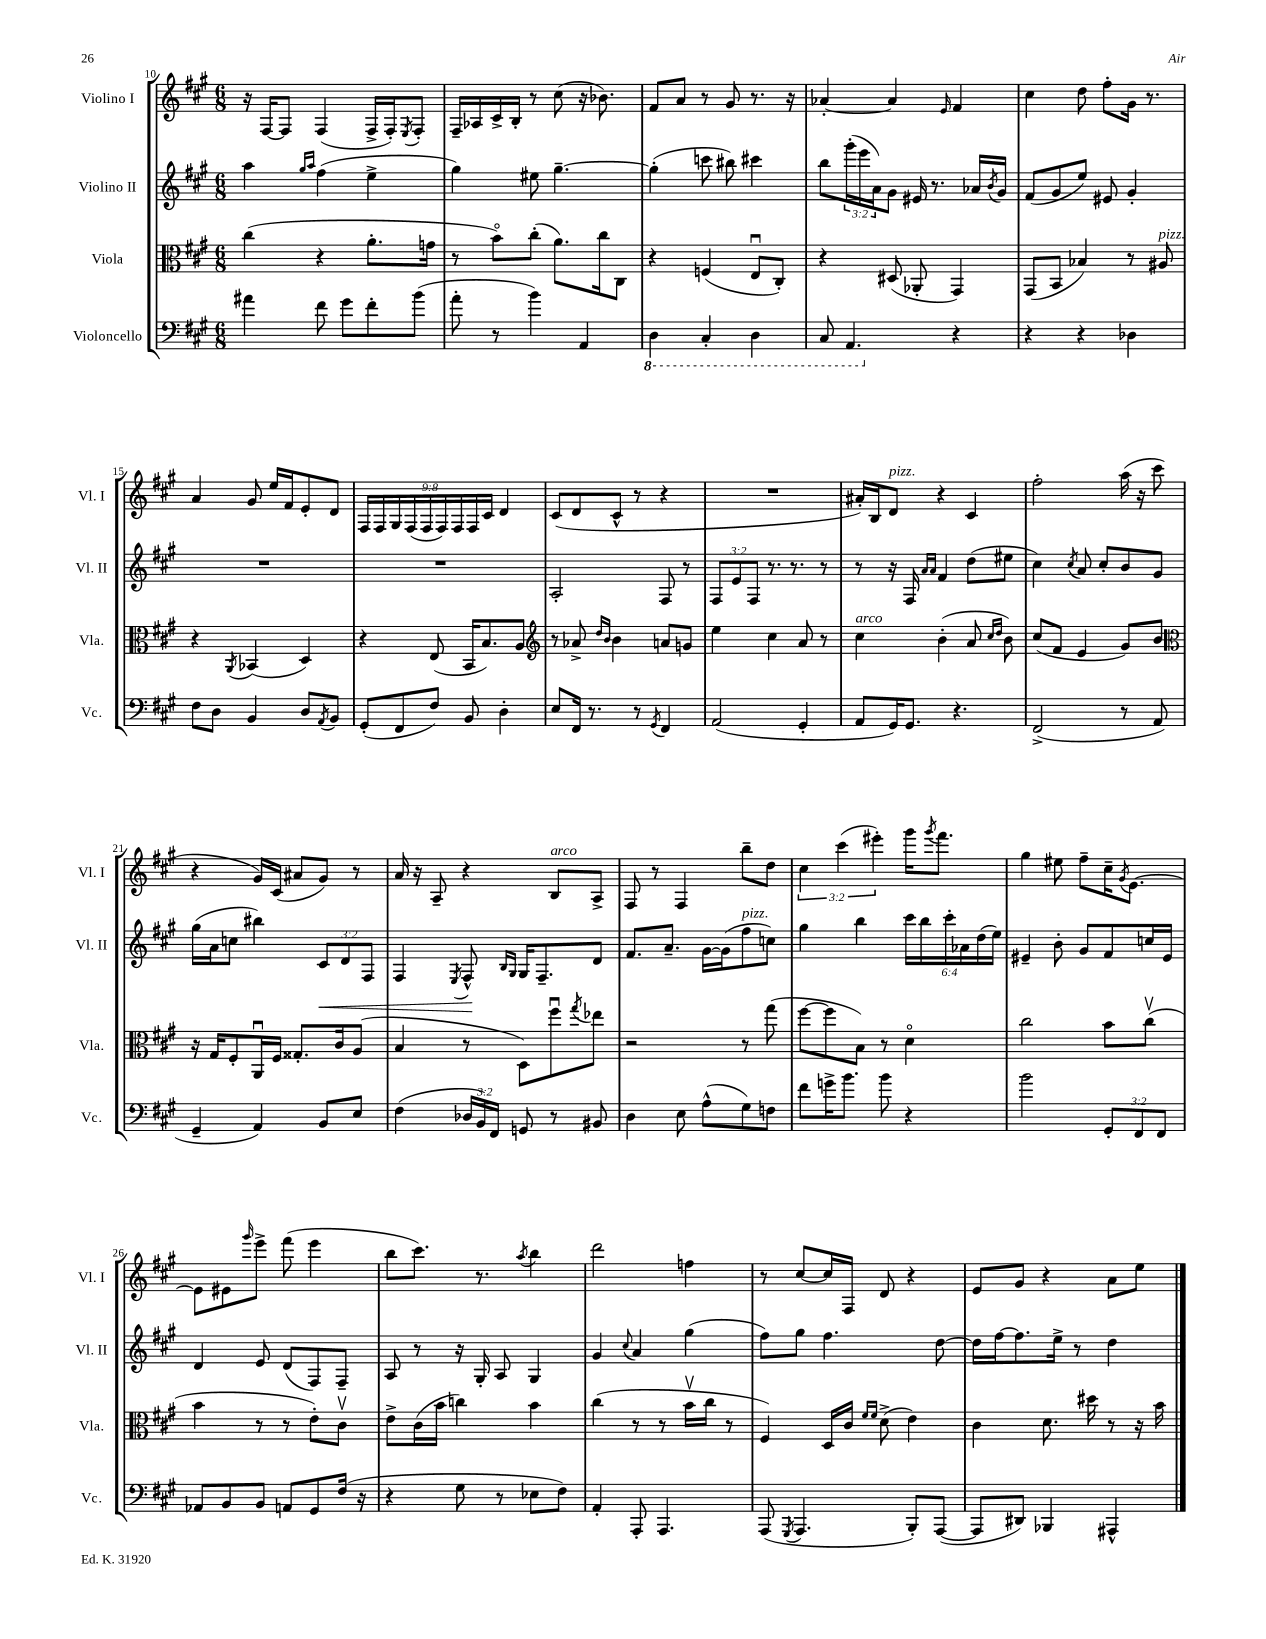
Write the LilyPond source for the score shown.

<<
\new StaffGroup <<
\new Staff = "s0" \with { instrumentName = "Violino I" shortInstrumentName = "Vl. I" } {
    \clef treble \key a \major \numericTimeSignature \time 6/8 \override Staff.TupletNumber.text = #tuplet-number::calc-fraction-text
    r16 fis16~ fis8 fis4( fis16-> fis16-.) \acciaccatura { e8 } fis8-. |
    fis16-- aes16 cis'16-> b16-. r8 cis''8( r16 bes'8.) |
    fis'8 a'8 r8 gis'8 r8. r16 |
    aes'4~-. aes'4 \grace { e'16 } fis'4 |
    cis''4 d''8 fis''8-. gis'16 r8. |
    a'4 gis'8 e''16 fis'16 e'8-. d'8 |
    \tuplet 9/8 { fis16 fis16 gis16 fis16( fis16 fis16) fis16 fis16 cis'16 } d'4 |
    cis'8( d'8 cis'8-^ r8 r4 |
    R2. |
    ais'16-.) b16 d'8^\markup { \italic "pizz." } r4 cis'4 |
    fis''2-. a''16( r16 cis'''8 |
    r4 gis'16) cis'16( ais'8 gis'8) r8 |
    a'16 r16 a8-- r4 b8^\markup { \italic "arco" } a8-> |
    fis8 r8 fis4 b''8-- d''8 |
    \tuplet 3/2 { cis''4 cis'''4( eis'''4-.) } gis'''16 \acciaccatura { gis'''8 } fis'''8. |
    gis''4 eis''8 fis''8-- cis''16-- \acciaccatura { gis'8 } e'8.~ |
    e'8 eis'8 \grace { gis'''16 } e'''8-> fis'''8( e'''4 |
    b''8 cis'''8.) r8. \acciaccatura { a''8 } b''4 |
    d'''2 f''4 |
    r8 cis''8~ cis''16 fis16 d'8 r4 |
    e'8 gis'8 r4 a'8 e''8 \bar "|." |
}
\new Staff = "s1" \with { instrumentName = "Violino II" shortInstrumentName = "Vl. II" } {
    \clef treble \key a \major \numericTimeSignature \time 6/8 \override Staff.TupletNumber.text = #tuplet-number::calc-fraction-text
    a''4 \grace { gis''16 a''16 } fis''4( e''4-> |
    gis''4) eis''8 gis''4.~-- |
    gis''4-.( c'''8 bis''8) cis'''4 |
    b''8 \tuplet 3/2 { gis'''16-.( e'''16 a'16) } gis'8 eis'16 r8. aes'16 \acciaccatura { b'8 } gis'16 |
    fis'8( gis'8 e''8) eis'8 gis'4-. |
    R2. |
    R2. |
    a2-. fis8 r8 |
    \tuplet 3/2 { fis8 e'8 fis8 } r8. r8. r8 |
    r8 r16 fis16 \grace { a'16 a'16 } fis'4 d''8( eis''8 |
    cis''4) \acciaccatura { cis''8 } a'8 cis''8-. b'8 gis'8 |
    gis''16( a'16 c''8 bis''4) \tuplet 3/2 { cis'8\< d'8 fis8 } |
    fis4 \acciaccatura { e8 } fis8-^\! \grace { b16 gis16 } gis16 fis8.-- d'8 |
    fis'8. a'8.-- gis'16~ gis'16( fis''8^\markup { \italic "pizz." } c''8) |
    gis''4 b''4 \tuplet 6/4 { cis'''16 b''16 cis'''16-. aes'16 d''16( e''16) } |
    eis'4-- b'8-. gis'8 fis'8 c''16 eis'16 |
    d'4 e'8 d'8( fis8) fis8-- |
    a8 r8 r16 gis16-. a8 gis4 |
    gis'4 \appoggiatura { cis''8 } a'4 gis''4( |
    fis''8) gis''8 fis''4. d''8~ |
    d''16 fis''16~ fis''8. e''16-> r8 d''4 \bar "|." |
}
\new Staff = "s2" \with { instrumentName = "Viola" shortInstrumentName = "Vla." } {
    \clef alto \key a \major \numericTimeSignature \time 6/8
    cis''4( r4 a'8.-. g'16 |
    r8 b'8\flageolet) cis''8-.( a'8.) cis''16 cis8 |
    r4 f4( e8\downbow cis8-.) |
    r4 dis8( aes,8-. gis,4) |
    gis,8( b,8 bes4) r8 ais8^\markup { \italic "pizz." } |
    r4 \acciaccatura { a,8 } bes,4( d4) |
    r4 e8( b,16 b8.) a8 |
    \clef treble r8 aes'8-> \grace { d''16 b'16 } b'4 a'8 g'8 |
    e''4 cis''4 a'8 r8 |
    cis''4^\markup { \italic "arco" } b'4-.( a'8 \grace { cis''16 d''16 } b'8) |
    cis''8( fis'8 e'4 gis'8) b'8 |
    \clef alto r16 gis16 fis8-. a,16\downbow fis16 gisis8.-. cis'16 a8( |
    b4 r8 d8) fis''8\downbow \acciaccatura { gis''8 } ees''8 |
    r2 r8 gis''8( |
    fis''8~ fis''8 b8) r8 d'4\flageolet |
    cis''2 b'8 cis''8\upbow( |
    b'4 r8 r8 e'8-.) cis'8\upbow |
    e'8-> cis'16( b'16 c''4) b'4 |
    cis''4( r8 r8 b'16\upbow cis''16 r8 |
    fis4) d16 cis'16 \grace { fis'16 fis'16 } d'8->( e'4) |
    cis'4 d'8. dis''16 r8 r16 b'16 \bar "|." |
}
\new Staff = "s3" \with { instrumentName = "Violoncello" shortInstrumentName = "Vc." } {
    \clef bass \key a \major \numericTimeSignature \time 6/8 \override Staff.TupletNumber.text = #tuplet-number::calc-fraction-text
    ais'4 fis'8 gis'8 fis'8-. b'8( |
    a'8-. r8 b'4) a,4 |
    \ottava #-1 d,4 cis,4-. d,4 |
    cis,8 a,,4. \ottava #0 r4 |
    r4 r4 des4 |
    fis8 d8 b,4 d8 \acciaccatura { a,8 } b,8 |
    gis,8-.( fis,8 fis8) b,8 d4-. |
    e8 fis,16 r8. r8 \acciaccatura { gis,8 } fis,4 |
    a,2( gis,4-. |
    a,8 gis,16) gis,8. r4. |
    fis,2->( r8 a,8 |
    gis,4-- a,4) b,8 e8 |
    fis4( \tuplet 3/2 { des16 b,16) fis,16 } g,8 r8 bis,8 |
    d4 e8 a8-^( gis8) f8 |
    fis'8 g'16-> b'8. b'8 r4 |
    b'2 \tuplet 3/2 { gis,8-. fis,8 fis,8 } |
    aes,8 b,8 b,8 a,8 gis,8 fis16( r16 |
    r4 gis8 r8 ees8 fis8) |
    a,4-. a,,8-. a,,4. |
    a,,8( \acciaccatura { gis,,8 } a,,4. b,,8-.) a,,8~( |
    a,,8 dis,8) bes,,4 ais,,4-^ \bar "|." |
}
>>
>>
\layout { \context { \Score currentBarNumber = #10 } }
